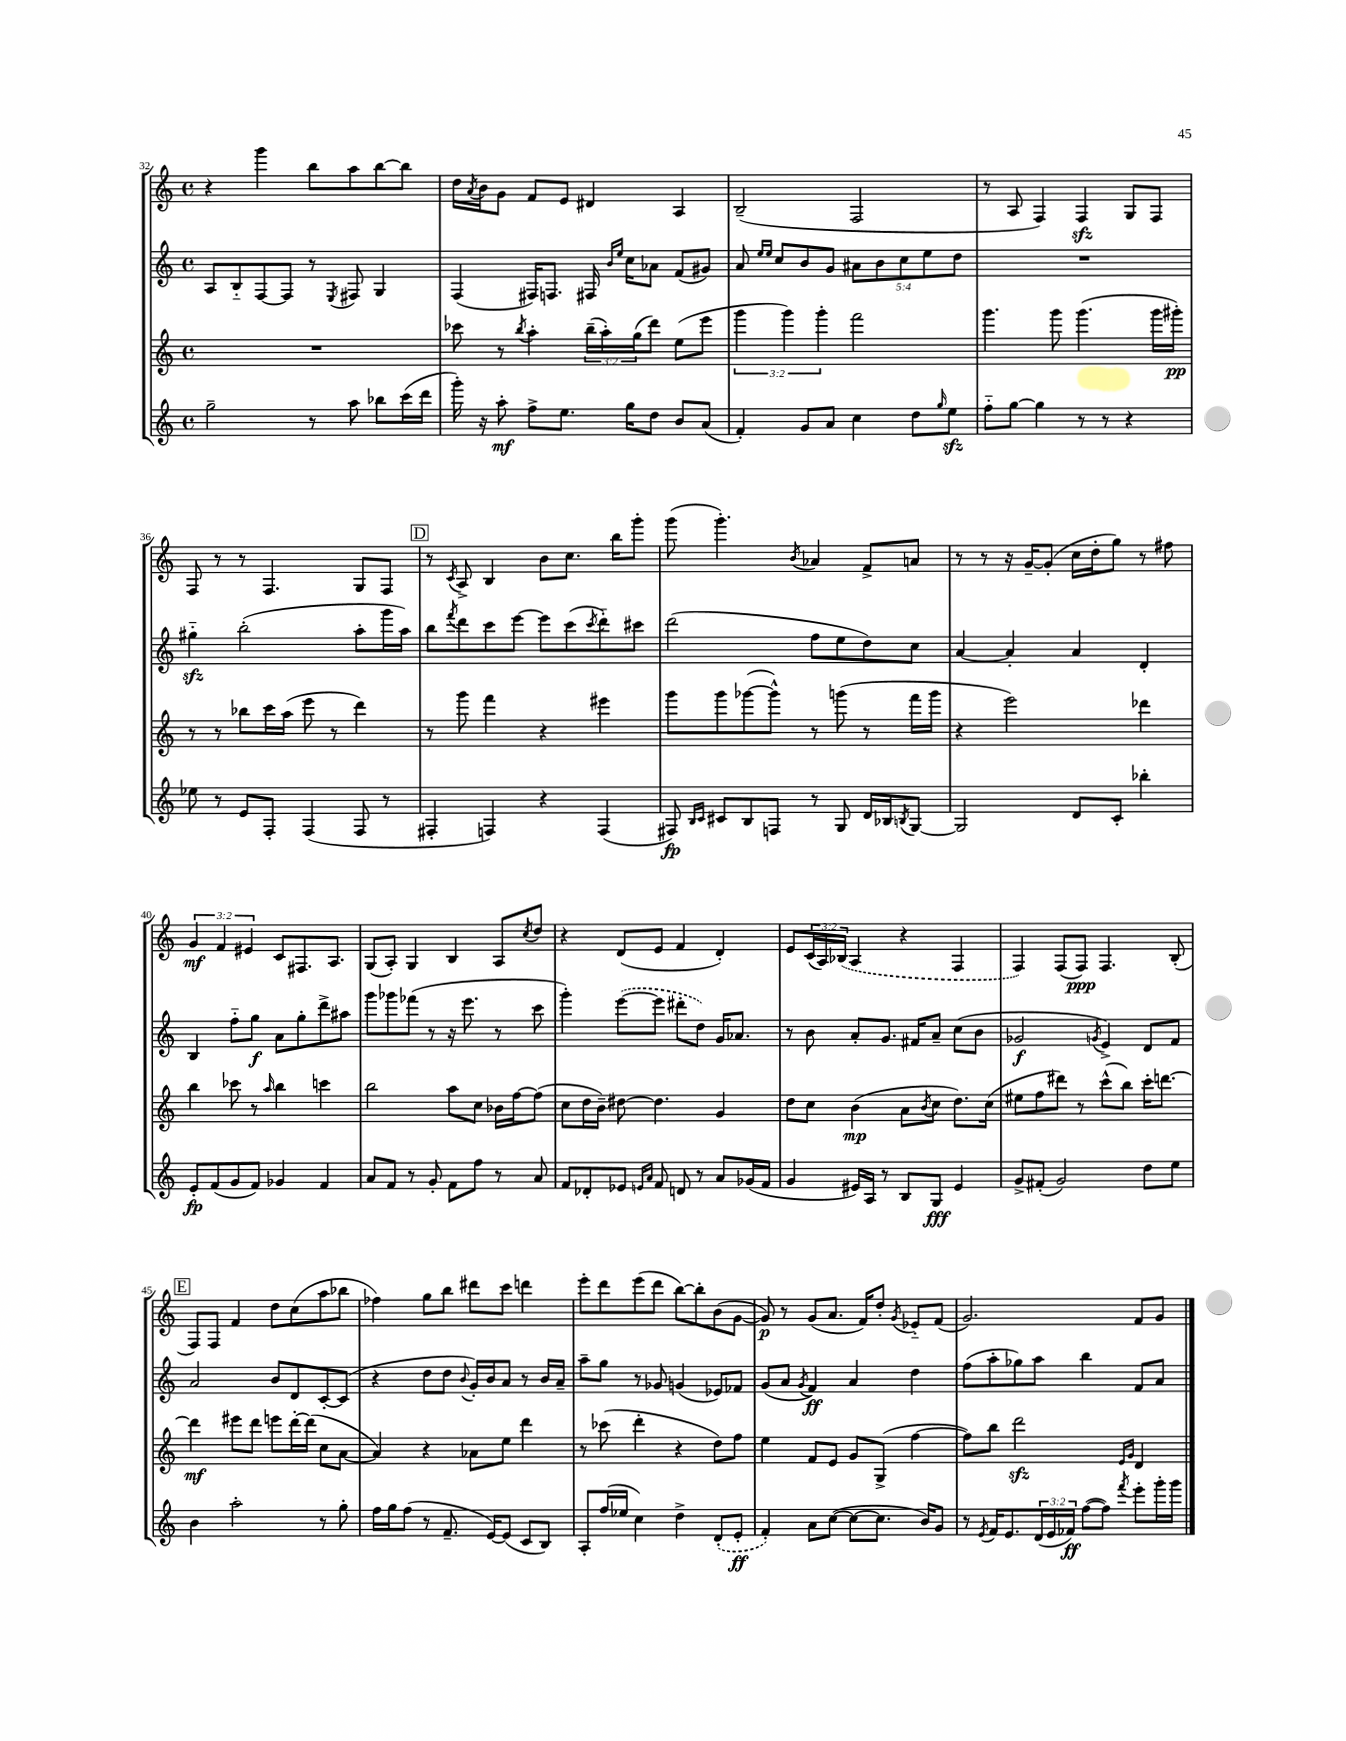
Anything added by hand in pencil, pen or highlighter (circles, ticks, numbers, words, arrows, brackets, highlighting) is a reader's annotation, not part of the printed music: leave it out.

**kern	**kern	**kern	**kern
*staff4	*staff3	*staff2	*staff1
*clefG2	*clefG2	*clefG2	*clefG2
*k[]	*k[]	*k[]	*k[]
*M4/4	*M4/4	*M4/4	*M4/4
*met(c)	*met(c)	*met(c)	*met(c)
2gg~	1r	8A	4r
.	.	8B'~	.
.	.	[8F	4ggg
.	.	8F]	.
8r	.	8r	8bb
.	.	8qE	.
8aa	.	8F#	8aa
8bb-	.	4G	[8bb
(16ccc	.	.	8bb]
16ddd	.	.	.
=	=	=	=
16ggg')	8ccc-	(4F	16dd
.	.	.	8qa
16r	.	.	16b
8aa'	8r	.	8g
.	8qbb	.	.
8ff^	4aa'	16F#)	8f
.	.	8.F	.
8.ee	.	.	8e
.	(24bb~	16F#	4d#
.	24aa')	.	.
.	.	16qqb	.
.	.	16qqee	.
16gg	.	16cc	.
.	(24gg	.	.
8dd	8ddd)	8a-	.
8b	(8ee	(8f	4A
(8a	8eee	8g#)	.
=	=	=	=
4f')	6ggg	8a	(2B~
.	.	16qqee	.
.	.	16qqee	.
.	.	8cc	.
.	6ggg)	.	.
8g	.	8b	.
.	6ggg'	.	.
8a	.	8g	.
4cc	2fff	10a#	2F
.	.	10b	.
.	.	10cc	.
8dd	.	.	.
.	.	10ee	.
16qqgg	.	.	.
8ee	.	.	.
.	.	10dd	.
=	=	=	=
8ff'~	4.ggg	1r	8r
[8gg	.	.	8A
4gg]	.	.	4F)
.	8ggg	.	.
8r	(4.ggg	.	4F
8r	.	.	.
4r	.	.	8G
.	16ggg	.	8F
.	16ggg#')	.	.
=	=	=	=
8ee-	8r	4gg#'~	8F
8r	8r	.	8r
8e	8bb-	(2bb'	8r
8F'	16ccc	.	4.F
.	(16aa	.	.
(4F	8eee	.	.
.	8r	.	.
8F	4ddd)	8aa'	8G
8r	.	16ggg	8F
.	.	16aa)	.
=	=	=	=
4F#'	8r	8bb	8r
.	.	8qfff	8qc
.	8ggg	8ddd	8A^
4F)	4fff	8ccc	4B
.	.	[8eee	.
4r	4r	8eee]	8b
.	.	(8ccc	8.cc
.	.	8qccc	.
(4F	4eee#	8ddd'~)	.
.	.	.	16bb
.	.	8ccc#	8ggg'
=	=	=	=
8F#)	8ggg	(2ddd	(8ggg
16qqB	.	.	.
16qqc	.	.	.
8c#	8ggg	.	4.ggg')
8B	([8ggg-	.	.
8F	8ggg-^^])	.	.
.	.	.	8qb
8r	8r	8ff	4a-
8G	(8ggg	8ee	.
16d	8r	8dd)	8f^
16B-	.	.	.
8qB	.	.	.
[8G	16fff	8cc	8a
.	16ggg	.	.
=	=	=	=
2G]	4r	[4a	8r
.	.	.	8r
.	2eee)	4a']	16r
.	.	.	[16g~
.	.	.	(8g']
8d	.	4a	16cc
.	.	.	16dd'
8c'	.	.	8gg)
4bb-'	4ddd-	4d'	8r
.	.	.	8ff#
=	=	=	=
8e'	4bb	4B	6g
(8f	.	.	.
.	.	.	6f
8g	8ccc-	8ff'~	.
.	.	.	6e#
8f)	8r	8gg	.
.	16qqaa	.	.
4g-	4bb	8a	8c
.	.	8gg'	8.F#
4f	4ccc	8ddd^	.
.	.	.	8.A
.	.	8aa#	.
=	=	=	=
8a	2bb	8ggg	(8G
8f	.	8ggg-	8A')
8r	.	(8fff-	4G
8g'	.	8r	.
8f	8aa	16r	4B
.	.	8.eee	.
8ff	8cc	.	.
8r	16b-	8r	8A
.	[16ff	.	.
.	.	.	8qcc
8a	(8ff]	8ccc	8dd
=	=	=	=
8f	8cc	4ggg')	4r
8d-'	16dd	.	.
.	16b~)	.	.
8e-	[8dd#	([8eee	(8d
16qqe	.	.	.
16qqa	.	.	.
8f	4.dd#]	8eee]	8e
8d	.	8ddd#'	4f
8r	.	8dd)	.
8a	4g	16g	4d')
.	.	8.a-	.
(16g-	.	.	.
16f	.	.	.
=	=	=	=
4g	8dd	8r	8e
.	8cc	8b	(24c
.	.	.	24A)
.	.	.	(24B-
16e#)	(4b	8a'	4A
16A	.	.	.
8r	.	8.g	.
8B	8a	.	4r
.	.	16f#	.
.	8qb	.	.
8G	8cc	8a~	.
4e#	8.dd)	(8cc	4F
.	.	8b	.
.	(16cc	.	.
=	=	=	=
8g^	8ee#	2g-	4F)
(8f#'	8ff	.	.
2g)	8ddd#)	.	(8F
.	8r	.	8F)
.	.	8qg	.
.	(8ccc^^	4e^)	4.F
.	8bb)	.	.
8dd	16ccc'	8d	.
.	[8.ddd	.	.
8ee	.	8f	(8B'
=	=	=	=
4b	4ddd]	2a	8F)
.	.	.	8F
2aa'	8eee#	.	4f
.	8ddd	.	.
.	8eee	8b	8dd
.	[16ddd'	8d	(8cc
.	(16ddd]	.	.
8r	8cc	[8c'	8aa
8gg'	[8a	(8c]	8bb-
=	=	=	=
16ff	4a])	4r	4ff-)
16gg	.	.	.
(8ff	.	.	.
8r	4r	8dd	8gg
8.f~	.	8dd	8bb
.	.	8qqb	.
.	8a-	16g')	8ddd#
[16e)	.	16b	.
(8e]	8ee	8a	8ccc
8c	4ddd	8r	4ddd
8B)	.	16b	.
.	.	16a~	.
=	=	=	=
8A'	8r	8aa~	8eee'
(16ff	(8ccc-	8gg	8ddd
16ee-	.	.	.
4cc)	4ddd'	8r	(8eee
.	.	8g-	8ddd
4dd^	4r	(4g	[8bb)
.	.	.	8bb']
(8d'	8dd)	8e-)	(8b
8e'	8ff	8f-	[8g
=	=	=	=
4f')	4ee	(8g	8g])
.	.	8a	8r
.	.	8qg	.
8a	8f	4f)	(8g
([8cc	8e	.	8.a
8cc_	8g	4a	.
.	.	.	16f)
8.cc]	(8G^	.	8dd'
.	.	.	8qg
.	[4ff	4dd	8e-'~
16b)	.	.	.
8g	.	.	(8f
=	=	=	=
8r	8ff])	(8ff	2.g)
8qe	.	.	.
16f	8bb	8aa'	.
8.e	.	.	.
.	2ddd	8gg-)	.
(24d	.	8aa	.
24e	.	.	.
24f-)	.	.	.
([8ff	.	4bb	.
8ff])	.	.	.
.	16qqe	.	.
8qfff	16qqg	.	.
8eee'	4d	8f	8f
16ggg'	.	8a	8g
16ggg	.	.	.
==	==	==	==
*-	*-	*-	*-
